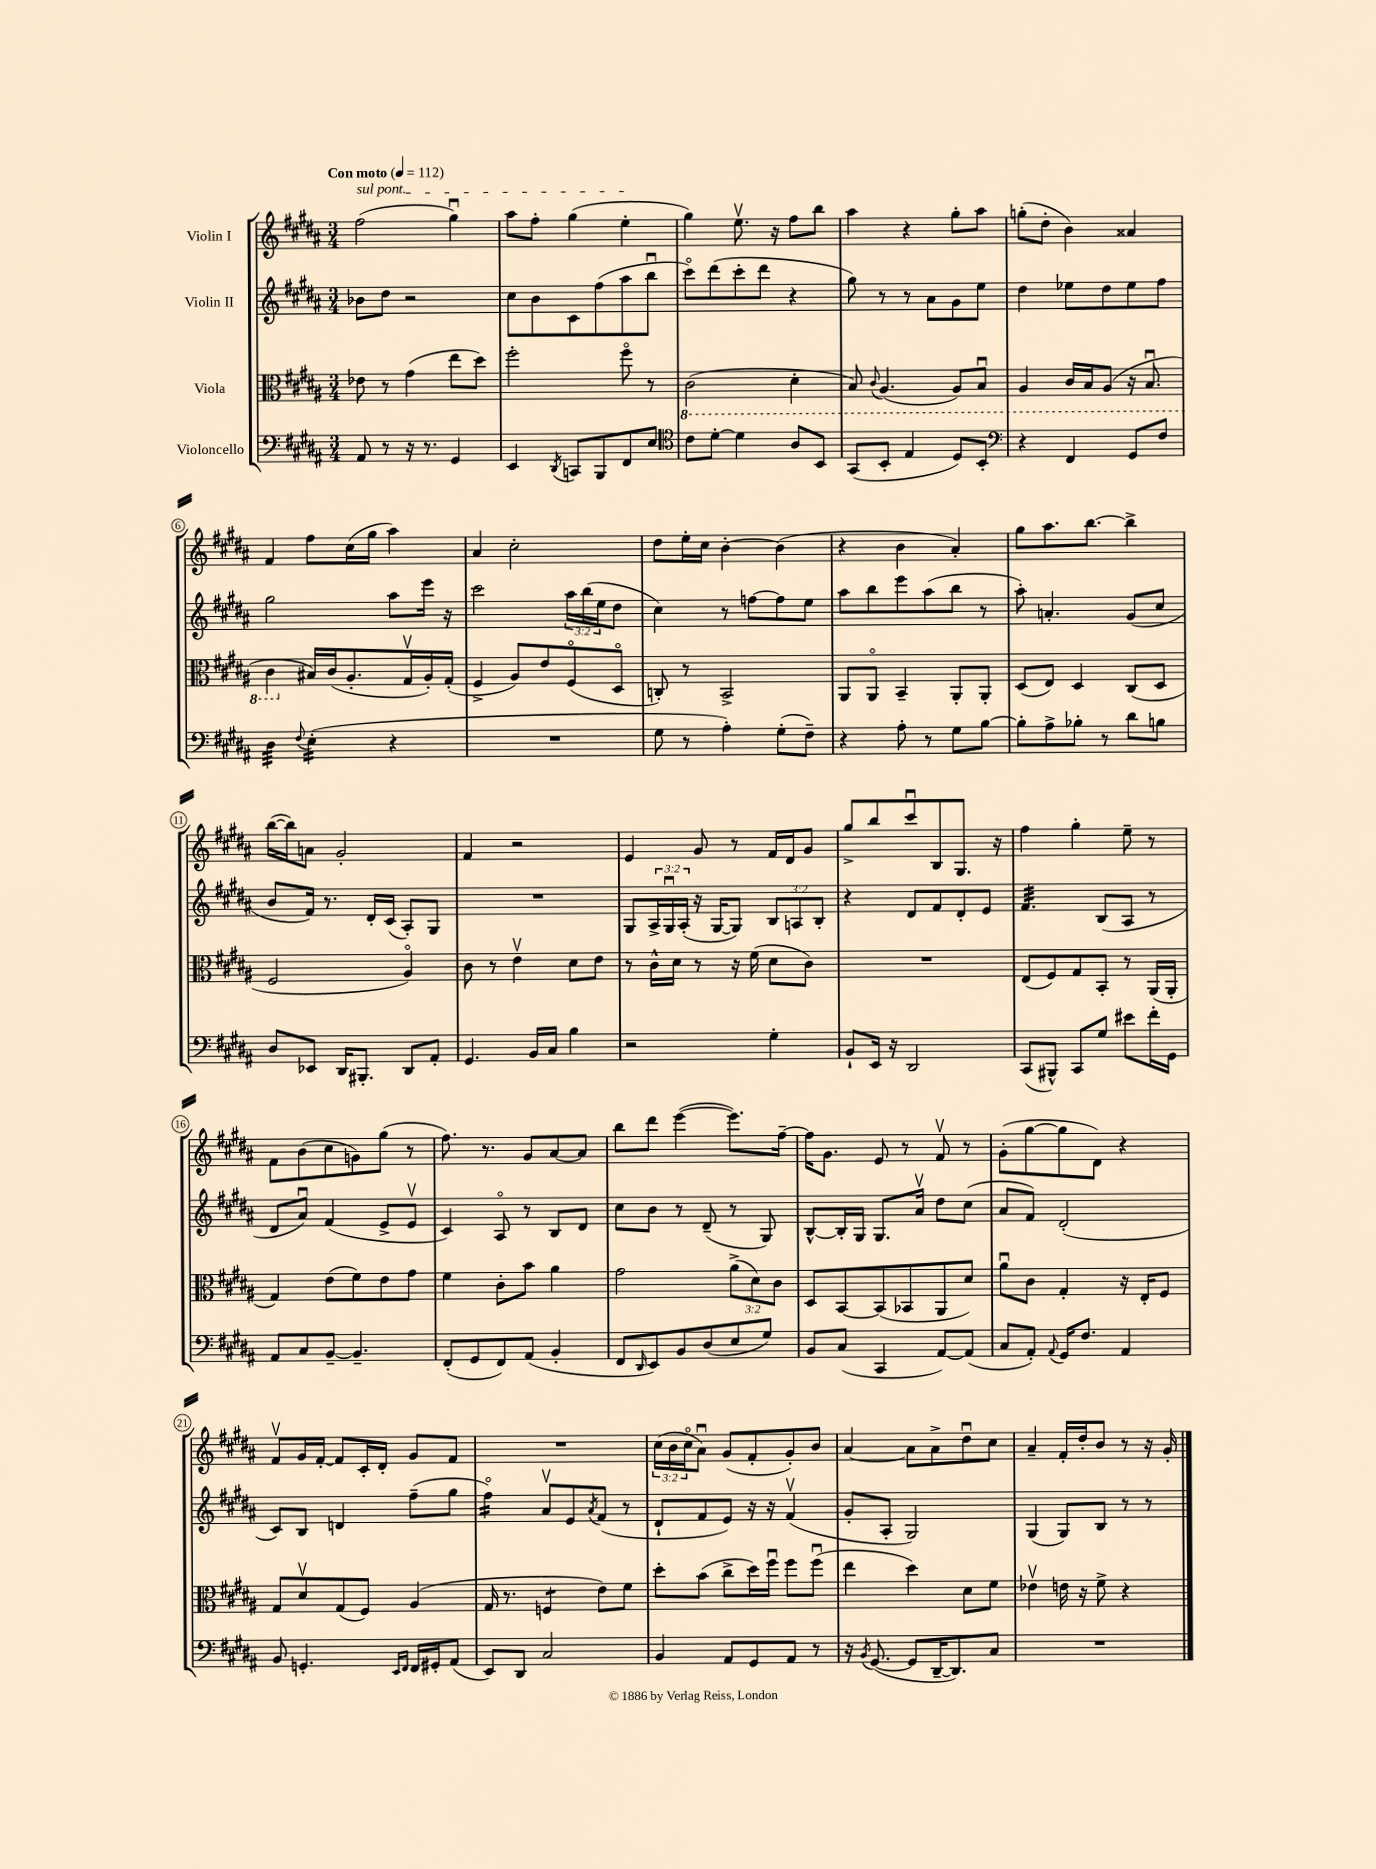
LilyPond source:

<<
\new StaffGroup <<
\new Staff = "s0" \with { instrumentName = "Violin I" } {
    \clef treble \key b \major \numericTimeSignature \time 3/4 \override Staff.TupletNumber.text = #tuplet-number::calc-fraction-text \tempo "Con moto" 4 = 112
    \once \override TextSpanner.bound-details.left.text = \markup { \italic "sul pont." } fis''2\startTextSpan( gis''4\downbow) |
    ais''8 fis''8-. gis''4( e''4-.\stopTextSpan |
    gis''4) e''8.\upbow r16 fis''8 b''8 |
    ais''4 r4 gis''8-. ais''8 |
    g''8-.( dis''8-. b'4) aisis'4 |
    fis'4 fis''8 cis''16( gis''16 ais''4) |
    ais'4 cis''2-. |
    dis''8 e''16-. cis''16 b'4~-. b'4( |
    r4 b'4 ais'4-.) |
    gis''8 ais''8. b''8.~ b''4-> |
    b''16~( b''16) a'8 gis'2-. |
    fis'4 r2 |
    e'4 gis'8 r8 fis'16 dis'16 gis'8 |
    gis''8-> b''8 cis'''8\downbow b8 gis8. r16 |
    fis''4 gis''4-. e''8-- r8 |
    fis'8 b'8( cis''8 g'8) gis''8( r8 |
    fis''8.) r8. gis'8 ais'8~ ais'8 |
    b''8 dis'''8 e'''4~( e'''8.) fis''16~-- |
    fis''16 gis'8. e'8 r8 fis'8\upbow r8 |
    gis'8-.( gis''8~ gis''8 dis'8) r4 |
    fis'8\upbow gis'16 fis'16~-. fis'8 cis'16-. dis'16-. gis'8 fis'8 |
    R2. |
    \tuplet 3/2 { cis''16( b'16 cis''16\flageolet } ais'8\downbow) gis'8( fis'8-. gis'8-.) b'8 |
    ais'4~ ais'8 ais'8-> dis''8\downbow cis''8 |
    ais'4-- fis'16-. dis''16-. b'8 r8 r16 gis'16-. \bar "|." |
}
\new Staff = "s1" \with { instrumentName = "Violin II" } {
    \clef treble \key b \major \numericTimeSignature \time 3/4 \override Staff.TupletNumber.text = #tuplet-number::calc-fraction-text
    bes'8 dis''8 r2 |
    cis''8 b'8 cis'8 fis''8( ais''8 b''8\downbow |
    cis'''8\flageolet) dis'''8( cis'''8-. dis'''8 r4 |
    gis''8) r8 r8 ais'8 gis'8 e''8 |
    dis''4 ees''8 dis''8 ees''8 fis''8 |
    gis''2 ais''8 e'''16 r16 |
    cis'''2 \tuplet 3/2 { ais''16 b''16( e''16 } dis''8 |
    cis''4) r8 f''8~ f''8 e''8 |
    ais''8 b''8 e'''8 ais''8( b''8 r8 |
    ais''8-.) a'4.-. gis'8( cis''8 |
    b'8 fis'16) r8. dis'16-. cis'16( ais8-.) gis8 |
    R2. |
    gis8 \tuplet 3/2 { ais16-> gis16\downbow ais16-.( } r16 gis16~ gis8) \tuplet 3/2 { b8 a8 b8-. } |
    r4 dis'8 fis'8 dis'8-. e'8 |
    fis'4.:32 b8( ais8 r8 |
    dis'8 ais'8\downbow) fis'4( e'8-> e'8\upbow |
    cis'4) ais8\flageolet r8 b8 dis'8 |
    cis''8 b'8 r8 dis'8--( r8 gis8) |
    b8~-^ b16-. gis16 gis8. ais'16\upbow dis''8 cis''8( |
    ais'8 fis'8) dis'2-.( |
    cis'8) b8 d'4 fis''8--( gis''8 |
    fis''4:16\flageolet) ais'8\upbow e'8 \acciaccatura { ais'8 } fis'8( r8 |
    dis'8-! fis'8 e'8) r16 r16 fis'4\upbow( |
    gis'8-. ais8-. gis2) |
    gis4( gis8) b8 r8 r8 \bar "|." |
}
\new Staff = "s2" \with { instrumentName = "Viola" } {
    \clef alto \key b \major \numericTimeSignature \time 3/4 \override Staff.TupletNumber.text = #tuplet-number::calc-fraction-text
    ees'8 r8 gis'4( e''8 dis''8) |
    fis''2-. fis''8\flageolet r8 |
    \ottava #-1 cis2( dis4-. |
    b,8) \appoggiatura { cis8 } ais,4.( ais,8) b,8\downbow |
    ais,4 cis16 b,16 ais,8( r16 b,8.\downbow |
    cis4 \ottava #0 bis16) cis'16( ais8.-. gis16\upbow ais16-.) gis16-.( |
    fis4-> ais8) e'8 fis8\flageolet( dis8\flageolet |
    c8-.) r8 b,2-> |
    ais,8 ais,8\flageolet b,4-- ais,8-. ais,8-. |
    dis8( e8) dis4 cis8( dis8 |
    fis2 ais4\flageolet) |
    cis'8 r8 e'4\upbow dis'8 e'8 |
    r8 cis'16-^ dis'16 r8 r16 fis'16( dis'8 cis'8) |
    R2. |
    e8( fis8) gis8 b,8-. r8 ais,16( ais,16-. |
    gis4) e'8( fis'8) e'8 gis'8 |
    fis'4 cis'8-. b'8 ais'4 |
    gis'2 \tuplet 3/2 { ais'8->( dis'8) cis'8 } |
    dis8 b,8~ b,8( bes,8 ais,8 dis'8) |
    ais'8\downbow cis'8 gis4-. r16 e16-. fis8 |
    gis8 dis'8\upbow gis8( fis8) ais4( |
    gis16 r8. f4:8 e'8) fis'8 |
    dis''8-. b'8( cis''8-> dis''16) fis''16\downbow fis''8 fis''8\downbow( |
    e''4 dis''4) dis'8 fis'8 |
    ees'4\upbow e'16 r16 fis'8-> r4 \bar "|." |
}
\new Staff = "s3" \with { instrumentName = "Violoncello" } {
    \clef bass \key b \major \numericTimeSignature \time 3/4
    ais,8 r8 r16 r8. gis,4 |
    e,4 \acciaccatura { dis,8 } c,8 b,,8 fis,8 e8 |
    \clef tenor cis'8 dis'8~-. dis'4 ais8 b,8 |
    gis,8( b,8-. e4 dis8) b,8-. |
    \clef bass r4 fis,4 gis,8 fis8 |
    dis4:32 \appoggiatura { fis8 } e4:16-.( r4 |
    R2. |
    gis8 r8 ais4-.) gis8-.( fis8--) |
    r4 ais8-. r8 gis8 b8~ |
    b8-. ais8-> bes8-. r8 dis'8 b8 |
    dis8 ees,8 dis,16 bis,,8.-. dis,8 ais,8-. |
    gis,4. b,16 cis16 b4 |
    r2 gis4-. |
    b,8-! e,16 r16 dis,2 |
    cis,8( bis,,8-^) cis,8 gis8 eis'8 fis'16-. gis,16 |
    ais,8 cis8 b,8~-- b,4.-- |
    fis,8-.( gis,8 fis,8) ais,8( b,4-. |
    fis,8 \grace { dis,16 } e,8) b,8 dis8( e8 gis8) |
    b,8 cis8( cis,4 ais,8~) ais,8( |
    cis8 ais,8-.) \appoggiatura { ais,8 } gis,16 fis8. ais,4 |
    b,8 g,4.-. \grace { e,16 fis,16 } fis,16 gis,16-. ais,8( |
    e,8) dis,8 cis2 |
    b,4 ais,8 gis,8 ais,8 r8 |
    r16 \acciaccatura { b,8 } gis,8.~( gis,8 dis,16~-- dis,8.) cis8 |
    R2. \bar "|." |
}
>>
>>
\layout { \context { \Score \override BarNumber.stencil = #(make-stencil-circler 0.1 0.3 ly:text-interface::print) } }
